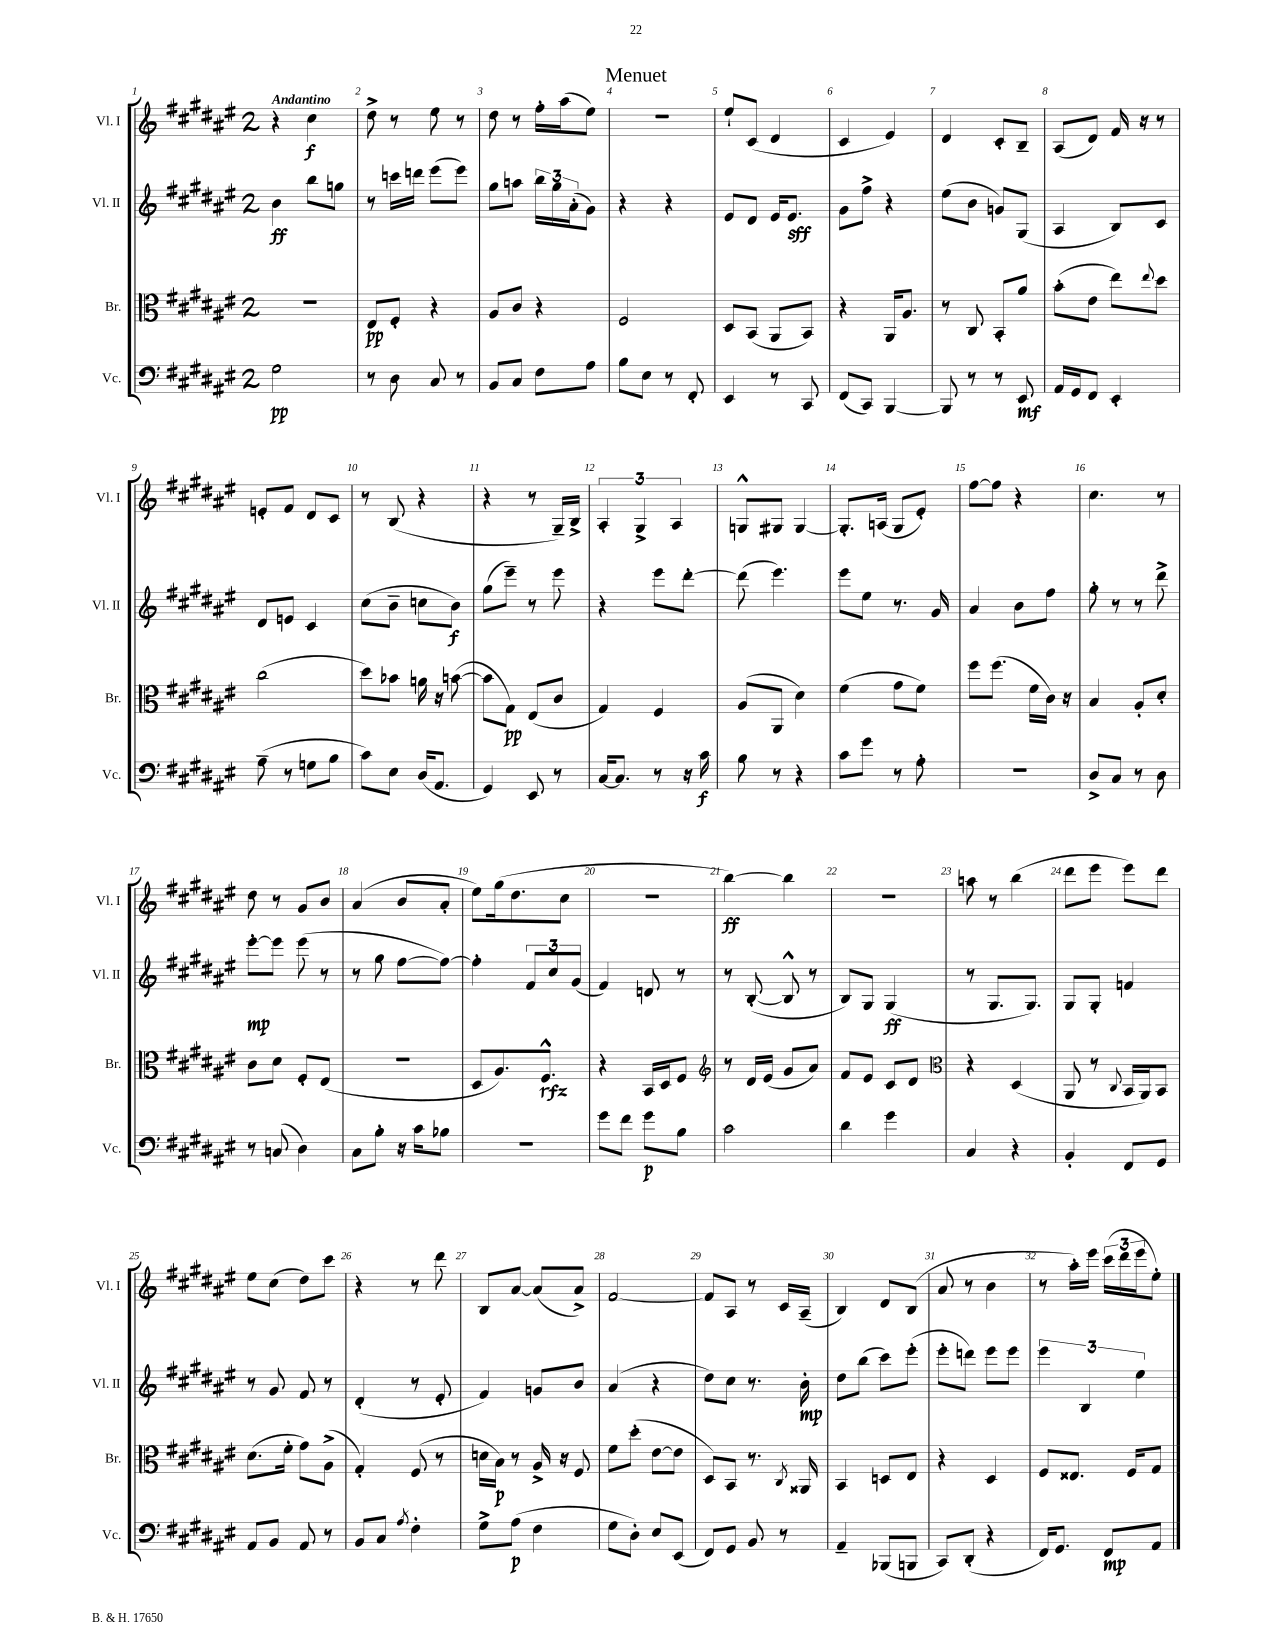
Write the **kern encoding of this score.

**kern	**kern	**kern	**kern
*staff4	*staff3	*staff2	*staff1
*clefF4	*clefC3	*clefG2	*clefG2
*k[f#c#g#d#a#e#]	*k[f#c#g#d#a#e#]	*k[f#c#g#d#a#e#]	*k[f#c#g#d#a#e#]
*M2/4	*M2/4	*M2/4	*M2/4
2G#\	2r	4b\	4r
.	.	8bb\L	4cc#\
.	.	8gg\J	.
=	=	=	=
8r	8E#/L	8r	8dd#^\
8D#\	8F#'/J	16ccc\LL	8r
.	.	16ddd\JJ	.
8C#/	4r	(8eee#\L	8ee#\
8r	.	8eee#\J)	8r
=	=	=	=
8BB/L	8A#/L	8gg#\L	8dd#\
8C#/J	8c#/J	8aa\J	8r
8F#\L	4r	24bb\LL	16ff#'\LL
.	.	24gg#\	.
.	.	.	(16aa#\J
.	.	(24a#'\J	.
8A#\J	.	8g#\J)	8ee#\J)
=	=	=	=
8B\L	2F#/	4r	2r
8E#\J	.	.	.
8r	.	4r	.
8FF#'/	.	.	.
=	=	=	=
4EE#/	8D#/L	8e#/L	8ee#`/L
.	(8BB/J	8d#/J	(8c#/J
8r	8AA#/L	16e#/LK	4d#/
.	.	8.e#/J	.
8CC#/	8BB/J)	.	.
=	=	=	=
(8FF#/L	4r	8g#\L	4c#/
8CC#/J)	.	8ff#^\J	.
[4BBB/	16AA#/LK	4r	4e#/)
.	8.A#/J	.	.
=	=	=	=
8BBB/]	8r	(8ee#\L	4d#/
8r	8C#/	8b\J	.
8r	8BB'/L	8g/L)	8c#'/L
8EE#/	8a#/J	(8G#/J	8B~/J
=	=	=	=
16AA#/LL	(8b'\L	4A#/	(8A#/L
16GG#/J	.	.	.
8FF#/J	8e#\J	.	8d#/J)
4EE#'/	8ee#\L)	8B/L)	16f#/
.	.	.	16r
.	8qqee#/	.	.
.	8dd#\J	8c#/J	8r
=	=	=	=
(8A#~\	(2cc#\	8d#/L	8e'/L
8r	.	8e/J	8f#/J
8G\L	.	4c#/	8d#/L
8B\J	.	.	8c#/J
=	=	=	=
8c#\L)	8dd#\L)	(8cc#\L	8r
8E#\J	8b-\J	8b~\J	(8B/
(16D#/LK	16a\	8cc\L	4r
8.AA#/J	16r	.	.
.	([8b\	8b\J)	.
=	=	=	=
4GG#/)	8b\]L	(8gg#\L	4r
.	8G#\J)	8eee#~\J)	.
8EE#/	(8E#/L	8r	8r
8r	8c#/J	8eee#\	16G#~/LL)
.	.	.	16B^/JJ
=	=	=	=
[16C#/LK	4G#/)	4r	6A#'/
8.C#/]J	.	.	.
.	.	.	6G#^/
8r	4F#/	8eee#\L	.
.	.	.	6A#/
16r	.	[8ddd#'\J	.
16c#\	.	.	.
=	=	=	=
8B\	(8A#/L	(8ddd#\]	8G^^/L
8r	8AA#/J	4.eee#\)	8G#/J
4r	4d#\)	.	[4G#/
=	=	=	=
8c#\L	(4f#\	8eee#\L	8.G#'/]L
8g#\J	.	8ee#\J	.
.	.	.	(16A/Jk
8r	8g#\L	8.r	8G#/L
8A#'\	8f#\J)	.	8e#'/J)
.	.	16g#/	.
=	=	=	=
2r	8ff#\L	4a#/	[8ff#\L
.	(8.ff#\J	.	8ff#\]J
.	.	8b\L	4r
.	16f#\LL	.	.
.	16c#\JJ)	8ff#\J	.
.	16r	.	.
=	=	=	=
8D#^/L	4B/	8gg#'\	4.cc#\
8C#/J	.	8r	.
8r	8A#'/L	8r	.
8D#\	8d#'/J	8ddd#^\	8r
=	=	=	=
8r	8c#\L	[8eee#'\L	8dd#\
(8C/	8d#\J	8eee#\]J	8r
4D#\)	8F#'/L	(8eee#\	8g#/L
.	(8E#/J	8r	8b/J
=	=	=	=
8C#\L	2r	8r	(4a#/
8B'\J	.	8gg#\	.
16r	.	[8ff#\L	8b/L
16c#\LK	.	.	.
8B-\J	.	8ff#\_J)	8a#'/J
=	=	=	=
2r	8D#/L	4ff#'\]	8ee#\L)
.	8.A#/)	.	(16gg#\k
.	.	.	8.dd#\
.	.	12f#/L	.
.	8.F#^^/J	.	.
.	.	12cc#/	.
.	.	.	8cc#\J
.	.	(12g#/J	.
=	=	=	=
8g#\L	4r	4f#/)	2r
8f#\J	.	.	.
8g#\L	16BB/LL	8d/	.
.	16D#/J	.	.
8B\J	8F#/J	8r	.
=	=	=	=
*	*clefG2	*	*
2c#\	8r	8r	[4bb\)
.	16d#/LL	([8B'/	.
.	(16e#/JJ	.	.
.	8g#/L	8B^^/]	4bb\]
.	8a#/J)	8r	.
=	=	=	=
4d#\	8f#/L	8B/L)	2r
.	8e#/J	8G#/J	.
4g#\	8c#/L	(4G#/	.
.	8d#/J	.	.
=	=	=	=
*	*clefC3	*	*
4C#/	4r	8r	8aa\
.	.	8.G#/L	8r
4r	(4D#/	.	(4bb\
.	.	8.G#/J)	.
=	=	=	=
4BB'/	8AA#/	8G#/L	8ddd#\L
.	8r	8G#'/J	8eee#\J
.	8qqC#/	.	.
8FF#/L	16BB/LL	4f/	8eee#\L)
.	16AA#/J)	.	.
8GG#/J	8BB/J	.	8ddd#\J
=	=	=	=
8AA#/L	(8.d#\L	8r	8ee#\L
8BB/J	.	8g#/	(8cc#\J
.	16f#'\Jk	.	.
8AA#/	8g#\L)	8f#/	8dd#\L)
8r	(8A#^\J	8r	8ccc#\J
=	=	=	=
8BB/L	4G#'/)	(4d#'/	4r
8C#/J	.	.	.
8qA#/	.	.	.
4F#'\	(8F#/	8r	8r
.	8r	8e#'/	8ddd#\
=	=	=	=
8G#^\L	16d\LL	4f#/)	8B/L
.	16B\JJ)	.	.
(8A#\J	8r	.	[8a#/J
4F#\	16A#^/	8g/L	(8a#/]L
.	16r	.	.
.	8F#/	8b/J	8a#^/J)
=	=	=	=
8G#\L	8f#\L	(4a#/	[2f#/
8D#'\J)	(8dd#'\J	.	.
8E#/L	[8e#\L	4r	.
(8EE#/J	8e#\]J	.	.
=	=	=	=
8FF#/L)	8D#/L)	8dd#\L)	8f#/]L
8GG#/J	8BB/J	8cc#\J	8A#/J
8BB/	8.r	8.r	8r
8r	.	.	16c#/LL
.	8qC#/	.	.
.	16AA##/	16b'\	(16A#~/JJ
=	=	=	=
4AA#~/	4BB/	8dd#\L	4B/)
.	.	(8bb\J	.
(8BBB-/L	8D/L	8ccc#\L)	8d#/L
8BBB/J	8E#/J	(8eee#'\J	(8B/J
=	=	=	=
8CC#/L)	4r	8eee#'\L	8a#/
(8DD#'/J	.	8ddd\J)	8r
4r	4D#/	8eee#\L	4b\
.	.	8eee#\J	.
=	=	=	=
16FF#/LK)	8F#/L	6eee#\	8r
8.GG#/J	.	.	.
.	8.E##/J	.	16aa#'\LL)
.	.	6B/	.
.	.	.	16eee#\JJ
8FF#/L	.	.	(24ccc#\LL
.	.	.	24ddd#\
.	16F#/LK	.	.
.	.	6ee#\	24eee#\J
8AA#/J	8G#/J	.	8ee#'\J)
==	==	==	==
*-	*-	*-	*-
